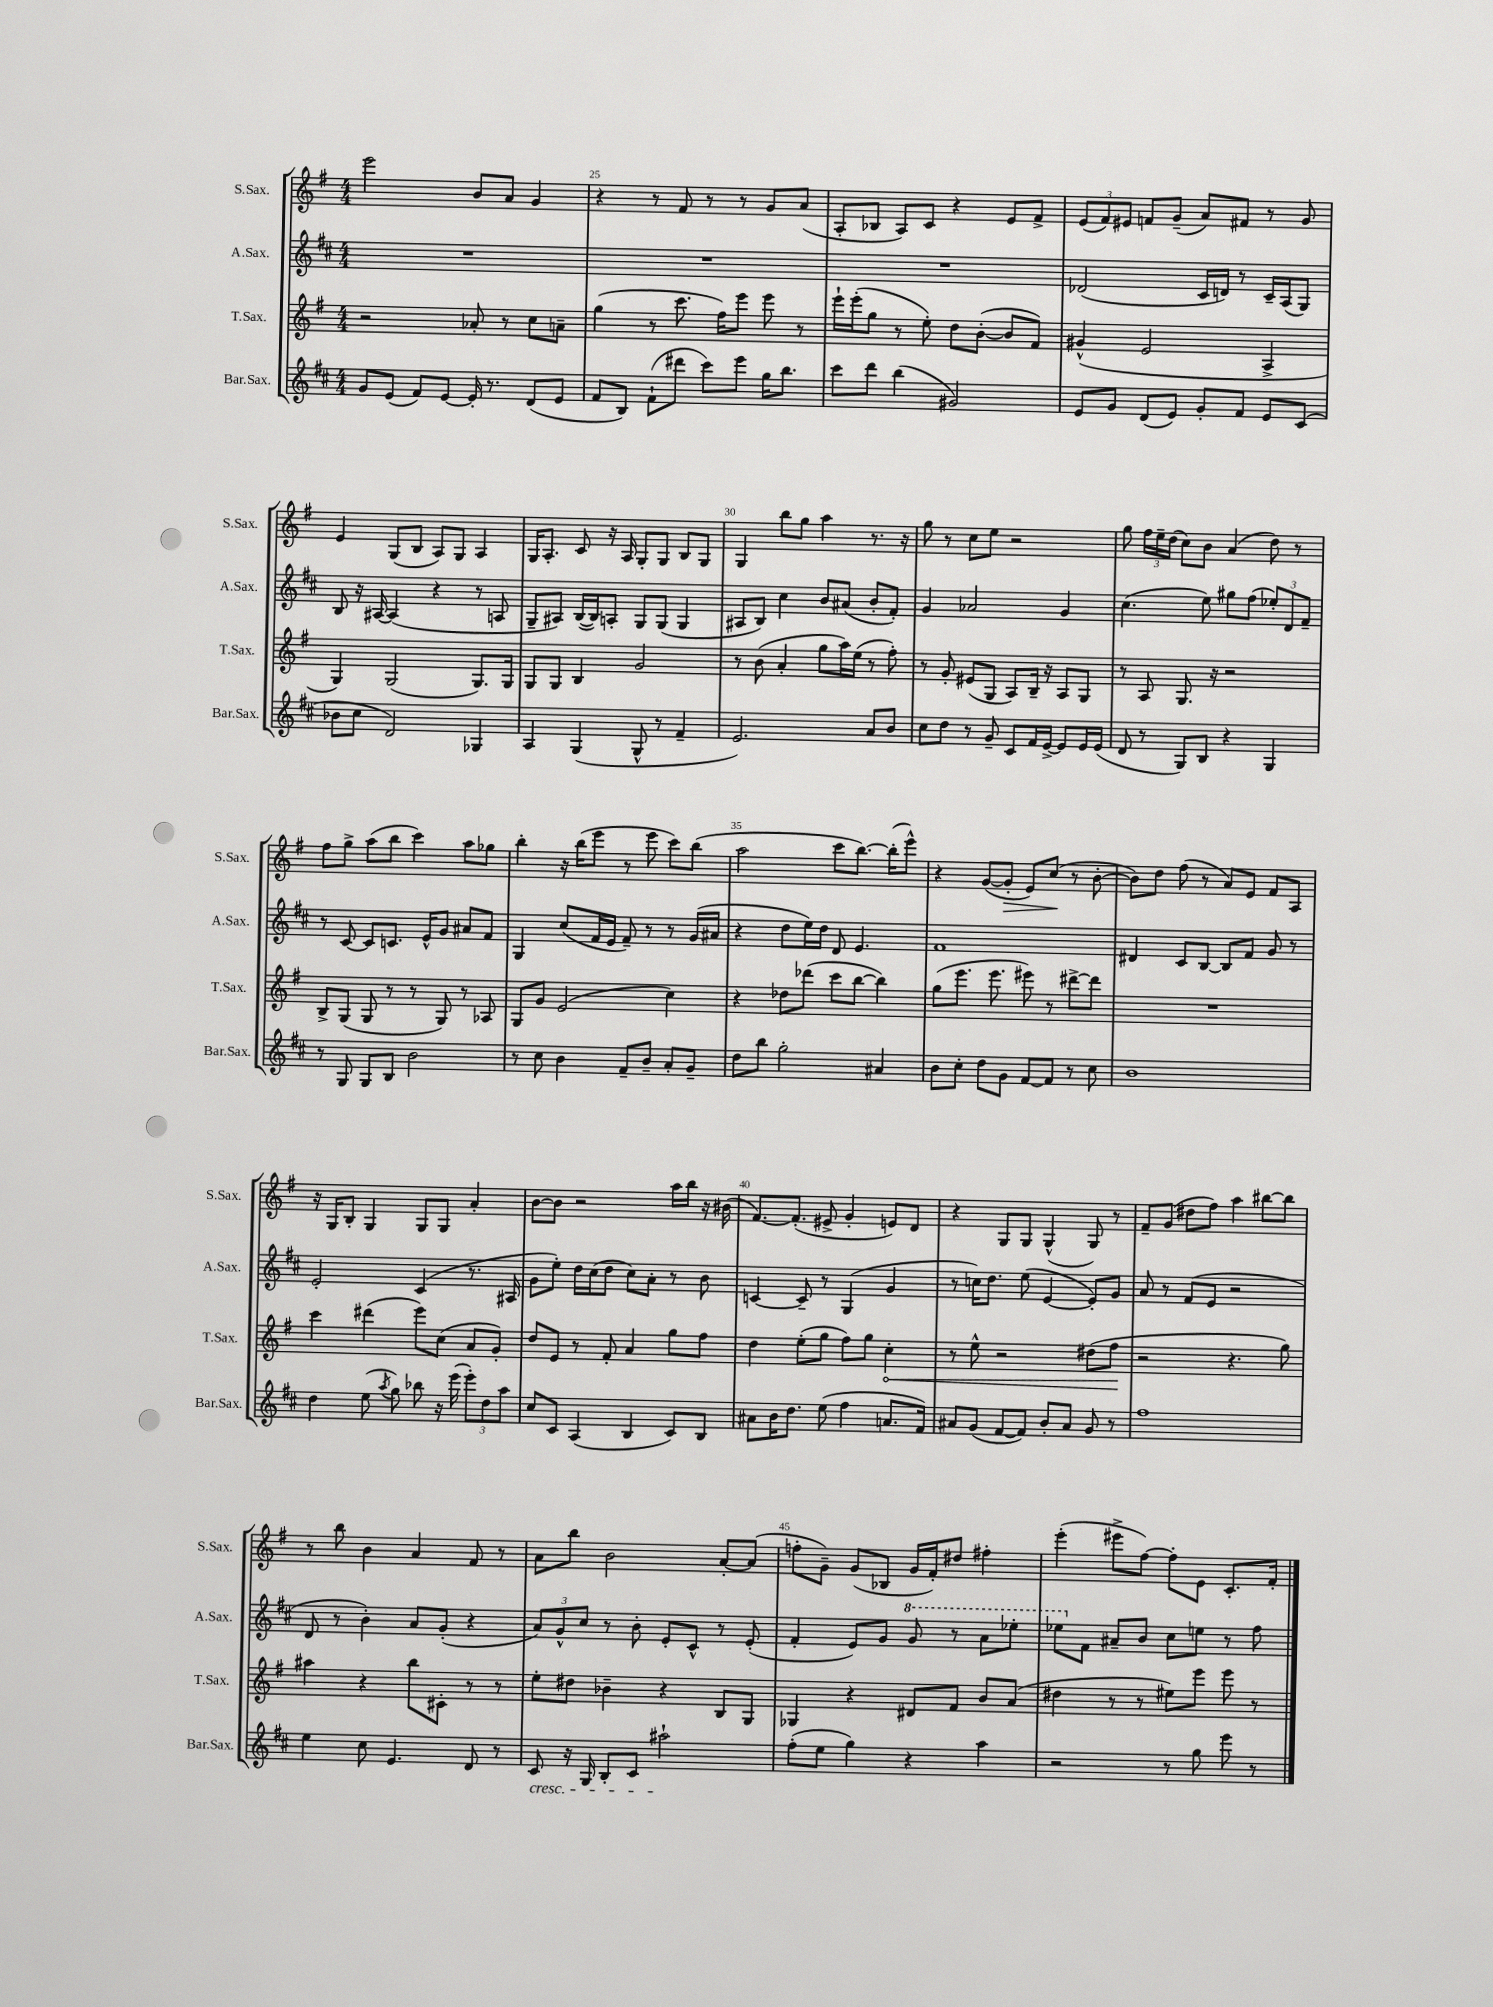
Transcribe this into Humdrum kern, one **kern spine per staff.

**kern	**kern	**kern	**kern
*staff4	*staff3	*staff2	*staff1
*clefG2	*clefG2	*clefG2	*clefG2
*k[f#c#]	*k[f#]	*k[f#c#]	*k[f#]
*M4/4	*M4/4	*M4/4	*M4/4
8g	2r	1r	2eee
(8e	.	.	.
8f#)	.	.	.
[8e	.	.	.
16e']	8a-'	.	8b
8.r	.	.	.
.	8r	.	8a
(8d	8cc	.	4g
8e	8a~	.	.
=	=	=	=
8f#	(4gg	1r	4r
8B)	.	.	.
(8f#`	8r	.	8r
8ddd#	8.ccc	.	8f#
8ccc#)	.	.	8r
.	16ff#)	.	.
8eee	8eee	.	8r
16gg	8eee	.	8g
8.bb	.	.	.
.	8r	.	(8a
=	=	=	=
8ccc#	16eee`	1r	8A'
.	(16eee'	.	.
8ddd	8gg	.	8B-
(4bb	8r	.	8A)
.	8ee')	.	8c
2g#)	8dd	.	4r
.	([8b'	.	.
.	8b]	.	8e
.	8f#)	.	8f#^
=	=	=	=
8e	(4g#^^	(2d-	(12e
.	.	.	12f#)
8g	.	.	.
.	.	.	12e#
(8d	2e	.	8f
8e)	.	.	(8g~
8g'	.	16c#	8a)
.	.	16d)	.
8f#	.	8r	8f#
8e	4A^	16c#~	8r
.	.	(16A	.
(8c#	.	8G)	8g
=	=	=	=
8b-	4G)	8B	4e
8cc#	.	16r	.
.	.	[16A#	.
2d)	(2G	(4A#]	(8G
.	.	.	8B
.	.	4r	8A)
.	.	.	8G
4G-	8.G)	8r	4A
.	.	8A	.
.	16G	.	.
=	=	=	=
4A	8G	8G~	16G
.	.	.	8.A'
.	8G	8A#)	.
(4G	4B	([16B	8c
.	.	16B])	.
.	.	8A'	16r
.	.	.	16A
8G^^	2g	8G	8G'
8r	.	(8G	8G
4f#~	.	4G	8B
.	.	.	8G
=	=	=	=
2.e)	8r	8A#	4G
.	(8b	8B)	.
.	4a'	4cc#	8bb
.	.	.	8gg
.	8gg	8b	4aa
.	16aa)	(8a#	.
.	(16ee	.	.
8a	8r	8b'	8.r
8b	8ff#')	8f#')	.
.	.	.	16r
=	=	=	=
8cc#	8r	4g	8gg
8dd	8g'	.	8r
8r	(8e#	2a-	8cc
8g~	8G	.	8ee
8c#	8A)	.	2r
16f#	16B~	.	.
[16e^	16r	.	.
8e]	8A	4g	.
16e	8G	.	.
(16e	.	.	.
=	=	=	=
8d	8r	(4.cc#	8gg
8r	8A	.	24ff#
.	.	.	24ee~
.	.	.	(24dd
8G)	8.G	.	8cc)
8B	.	8ee)	8b
.	16r	.	.
4r	2r	8gg#	(4a
.	.	(8ff#	.
4G	.	12ee-')	8dd)
.	.	12d	.
.	.	.	8r
.	.	12f#~	.
=	=	=	=
8r	8B^	8r	8ff#
8G	(8G	[8c#	8gg^
8G	8G	8c#]	(8aa
8B	8r	8.c	8bb
2b	8r	.	4ccc)
.	.	16e^^	.
.	8G)	8g	.
.	8r	8a#	8aa
.	8A-	8f#	8gg-
=	=	=	=
8r	8G	4G	4bb'
8cc#	8g	.	.
4b	(2e	(8cc#	16r
.	.	.	(16bb
.	.	16f#	8eee
.	.	16e	.
8f#~	.	8f#~)	8r
8b~	.	8r	8eee
8a'	4cc)	8r	8ccc)
8g~	.	(16g	(8bb
.	.	16a#	.
=	=	=	=
8dd	4r	4r	2aa
8bb	.	.	.
2gg'	8dd-	8dd	.
.	(8ddd-	16ee)	.
.	.	16dd	.
.	8ccc	8d	8ccc
.	[8bb	4.e	[8.bb)
4a#	4bb])	.	.
.	.	.	(16bb']
.	.	.	8eee^^)
=	=	=	=
8b	(8gg	1f#	4r
8cc#'	8.eee	.	.
8dd	.	.	([8g
.	8.eee	.	.
8g	.	.	8g']
[8f#	8eee#)	.	8e)
8f#]	8r	.	(8cc
8r	[8ddd#^	.	8r
8cc#	8ddd#]	.	[8b'
=	=	=	=
1b	1r	4d#	8b])
.	.	.	8dd
.	.	8c#	(8ff#
.	.	[8B	8r
.	.	8B]	8a)
.	.	8f#	8e
.	.	8g	8f#
.	.	8r	8A
=	=	=	=
4dd	4ccc	2e'	16r
.	.	.	16G
.	.	.	8B'
(8ee	(4ddd#	.	4G
8qaa	.	.	.
8gg)	.	.	.
8bb-	8eee)	(4c#	8G
16r	(8cc	.	8G
(16eee	.	.	.
12eee')	8a	8.r	4a'
12dd	.	.	.
.	8g')	.	.
12aa	.	.	.
.	.	16A#	.
=	=	=	=
8cc#	8dd	8g	[8b
8c#	8e	8ee')	8b]
(4A	8r	16dd	2r
.	.	(16cc#	.
.	8f#'	8dd	.
4B	4a	8cc#)	.
.	.	8a'	.
8c#)	8gg	8r	16aa
.	.	.	16bb
8B	8ff#	8b	16r
.	.	.	(16b#
=	=	=	=
8a#	4dd	[4c	[8.f#)
16b	.	.	.
8.dd	.	.	(8.f#']
.	(8ee'	8c~]	.
(8ee	8gg	8r	8e#^
4ff#	8ff#)	(4G	4g'
.	8gg	.	.
8.a	4cc'	4g	8e)
.	.	.	8d
16f#)	.	.	.
=	=	=	=
8a#	8r	8r	4r
(8g	8ee^^	16cc)	.
.	.	8.dd	.
[8f#	2r	.	8G
8f#])	.	(8ee	8G
8b'	.	[4e	(4G^^
8a#	.	.	.
8g	(8dd#	8e'])	8G)
8r	8ff#	8g	8r
=	=	=	=
1ff#	2r	8a	8f#~
.	.	8r	(8g
.	.	(8f#	8dd#
.	.	8e	8ff#)
.	4.r	2r	4aa
.	.	.	[8bb#
.	8gg)	.	8bb#]
=	=	=	=
4ee	4aa#	8d	8r
.	.	8r	8bb
8cc#	4r	4b')	4b
4.e	.	.	.
.	8bb	8a	4a
.	8c#'	(8g'	.
8d	8r	4r	8f#
8r	8r	.	8r
=	=	=	=
8c#	8ee'	12a)	8a
.	.	12g^^	.
16r	8dd#	.	8bb
.	.	12cc#	.
16G	.	.	.
8B'	4b-~	8r	2b
8c#	.	8b'	.
2aa#`	4r	8e'	.
.	.	8c#^^	.
.	8B	8r	[8a'
.	8G	(8e'	(8a]
=	=	=	=
(8ff#'	4G-	4f#'	8ff'
8ee	.	.	8g~)
4gg)	4r	8e)	(8g
.	.	8g	8B-
4r	8d#	8gg	16g
.	.	.	16f#')
.	8f#	8r	8dd#
4aa	8b	8aa	4ff#'
.	(8a	8eee-'	.
=	=	=	=
2r	4dd#	8eee-	(4eee'
.	.	8f#	.
.	8r	8a#~	8eee#^
.	8r	8b	[8ff#)
8r	8ee#)	8cc#	8ff#']
8gg	8eee	8ee	8e
8eee	8eee	8r	8.c'
8r	8r	8ff#	.
.	.	.	16f#'
==	==	==	==
*-	*-	*-	*-
